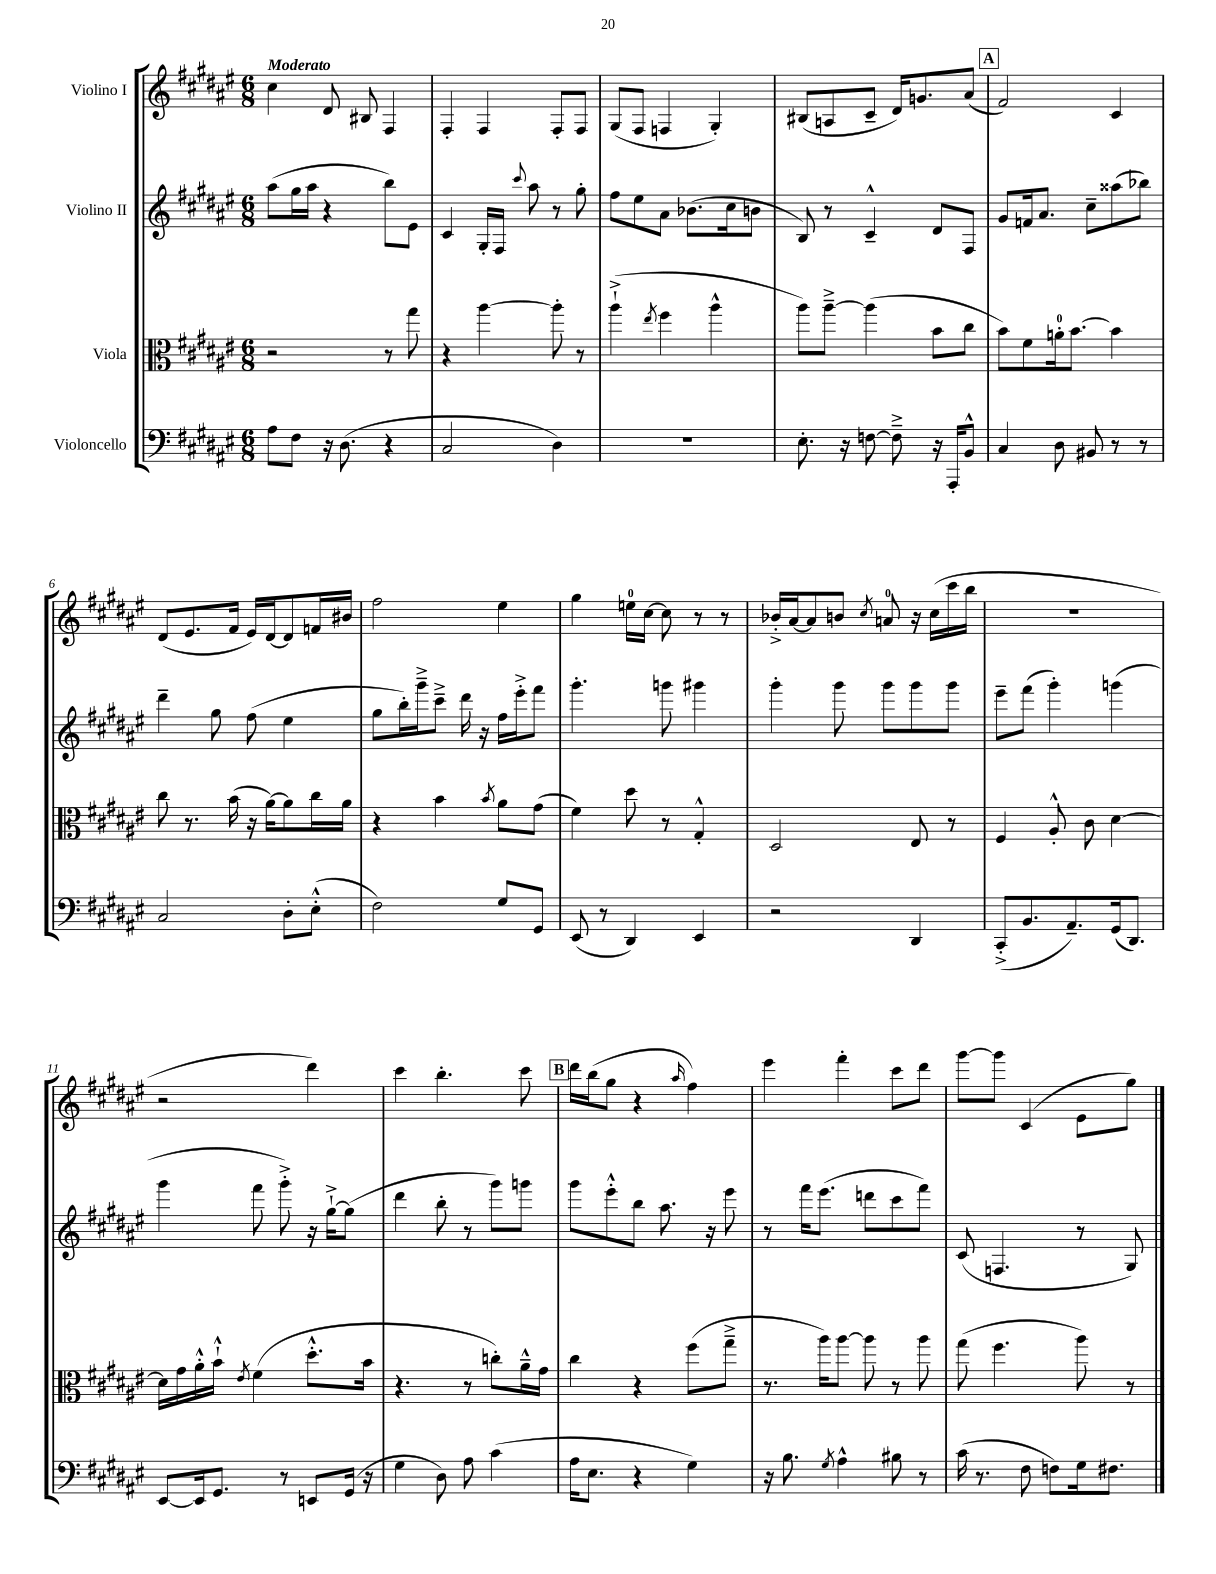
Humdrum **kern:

**kern	**kern	**kern	**kern
*staff4	*staff3	*staff2	*staff1
*clefF4	*clefC3	*clefG2	*clefG2
*k[f#c#g#d#a#e#]	*k[f#c#g#d#a#e#]	*k[f#c#g#d#a#e#]	*k[f#c#g#d#a#e#]
*M6/8	*M6/8	*M6/8	*M6/8
8A#\L	2r	(8aa#\L	4cc#\
8F#\J	.	16gg#\L	.
.	.	16aa#\JJ	.
16r	.	4r	8d#/
(8.D#\	.	.	.
.	.	.	8B#/
4r	8r	8bb\L)	4F#/
.	8gg#\	8e#\J	.
=	=	=	=
2C#/	4r	4c#/	4F#'/
.	[4aa#\	16G#'/LL	4F#/
.	.	16F#/JJ	.
.	.	8qqccc#/	.
.	.	8aa#\	.
4D#\)	8aa#'\]	8r	8F#'/L
.	8r	8gg#'\	8F#/J
=	=	=	=
2.r	(4aa#`^\	8ff#\L	(8G#/L
.	.	8ee#\	8F#/J
.	8qee#/	.	.
.	4ff#\	8a#\J	4F/
.	.	(8.b-\L	.
.	4aa#^^\	.	4G#'/)
.	.	16cc#\k	.
.	.	8b\J	.
=	=	=	=
8.E#'\	8aa#\L)	8B/)	(8B#/L
.	[8aa#~^\J	8r	8A/
16r	.	.	.
[8F\	(4aa#\]	4c#~^^/	8c#~/J
8F~^\]	.	.	16d#/LK)
.	.	.	8.g/
16r	8b\L	8d#/L	.
16AAA#'/LK	.	.	.
8BB^^/J	8cc#\J	8F#/J	(8a#/J
=	=	=	=
4C#/	8b\L)	8g#/L	2f#/)
.	8f#\	16f/k	.
.	.	8.a#/J	.
8D#\	16a'\k	.	.
.	[8.b\J	.	.
8BB#/	.	8cc#~\L	.
8r	4b\]	(8aa##\	4c#/
8r	.	8bb-\J)	.
=	=	=	=
2C#/	8cc#\	4ddd#~\	(8d#/L
.	8.r	.	8.e#/
.	.	8gg#\	.
.	(16b\	.	16f#/Jk
.	16r	(8ff#\	16e#/LL)
.	[16a#\LK)	.	[16d#/J
8D#'\L	8a#\]	4ee#\	8d#/]
(8E#'^^\J	16cc#\L	.	16f/L
.	16a#\JJ	.	16b#/JJ
=	=	=	=
2F#\)	4r	8gg#\L	2ff#\
.	.	16bb'\L)	.
.	.	16ggg#~^\J	.
.	4b\	8ccc#~^\J	.
.	.	16ddd#\	.
.	.	16r	.
.	8qb/	.	.
8G#/L	8a#\L	16ff#\LL	4ee#\
.	.	16eee#'^\J	.
8GG#/J	(8g#\J	8fff#\J	.
=	=	=	=
(8EE#/	4f#\)	4.ggg#'\	4gg#\
8r	.	.	.
4DD#/)	8dd#\	.	16ee\LL
.	.	.	[16cc#\JJ
.	8r	8ggg\	8cc#\]
4EE#/	4G#'^^/	4ggg#\	8r
.	.	.	8r
=	=	=	=
2r	2D#/	4ggg#'\	16b-'^/LL
.	.	.	[16a#/J
.	.	.	8a#/]
.	.	8ggg#\	8b/J
.	.	.	8qcc#/
.	.	8ggg#\L	8a/
4DD#/	8E#/	8ggg#\	16r
.	.	.	(16cc#\LL
.	8r	8ggg#\J	16ccc#\
.	.	.	16bb\JJ
=	=	=	=
(8CC#'^/L	4F#/	8eee#~\L	2.r
8.BB/	.	(8fff#\J	.
.	8A#'^^/	4ggg#'\)	.
8.AA#~/)	.	.	.
.	8c#\	.	.
(16GG#/k	[4d#\	(4ggg\	.
8.DD#/J)	.	.	.
=	=	=	=
[8EE#/L	16d#\]LL	4ggg#\	2r
.	16g#\	.	.
16EE#/]k	16a#'^^\	.	.
8.GG#/J	16b`^^\JJ	.	.
.	8qe#/	.	.
.	(4f#\	8fff#\	.
8r	.	8ggg#'^\)	.
8EE/L	8.dd#'^^\L	16r	4ddd#\)
.	.	[16gg#`^\LK	.
(16GG#/Jk	.	(8gg#\]J	.
16r	16b\Jk	.	.
=	=	=	=
4G#\	4.r	4ddd#\	4ccc#\
8D#\)	.	8bb'\	4.bb'\
8A#\	8r	8r	.
(4c#\	8cc'\L)	8ggg#\L)	.
.	16a#~^^\L	8ggg\J	8ccc#\
.	16g#\JJ	.	.
=	=	=	=
16A#\LK	4cc#\	8ggg#\L	16ddd#\LL
8.E#\J	.	.	(16bb\J
.	.	8eee#'^^\	8gg#\J
4r	4r	8bb\J	4r
.	.	8.aa#\	.
.	.	.	16qqaa#/
4G#\)	(8ff#\L	.	4ff#\)
.	.	16r	.
.	8gg#~^\J	8eee#\	.
=	=	=	=
16r	8.r	8r	4eee#\
8.B\	.	.	.
.	.	16fff#\LK	.
.	16aa#\LK)	(8.eee#\J	.
8qG#/	.	.	.
4A#^^\	[8aa#\J	.	4fff#'\
.	8aa#\]	8ddd\L	.
8B#\	8r	8ccc#\	8ccc#\L
8r	8aa#\	8fff#\J)	8ddd#\J
=	=	=	=
(16c#\	(8gg#\	(8c#/	[8ggg#\L
8.r	.	.	.
.	4.ff#\	4.F/	8ggg#\]J
8F#\	.	.	(4c#/
8F\L)	.	.	.
16G#\k	8aa#\)	8r	8e#\L
8.F#\J	.	.	.
.	8r	8G#/)	8gg#\J)
==	==	==	==
*-	*-	*-	*-
